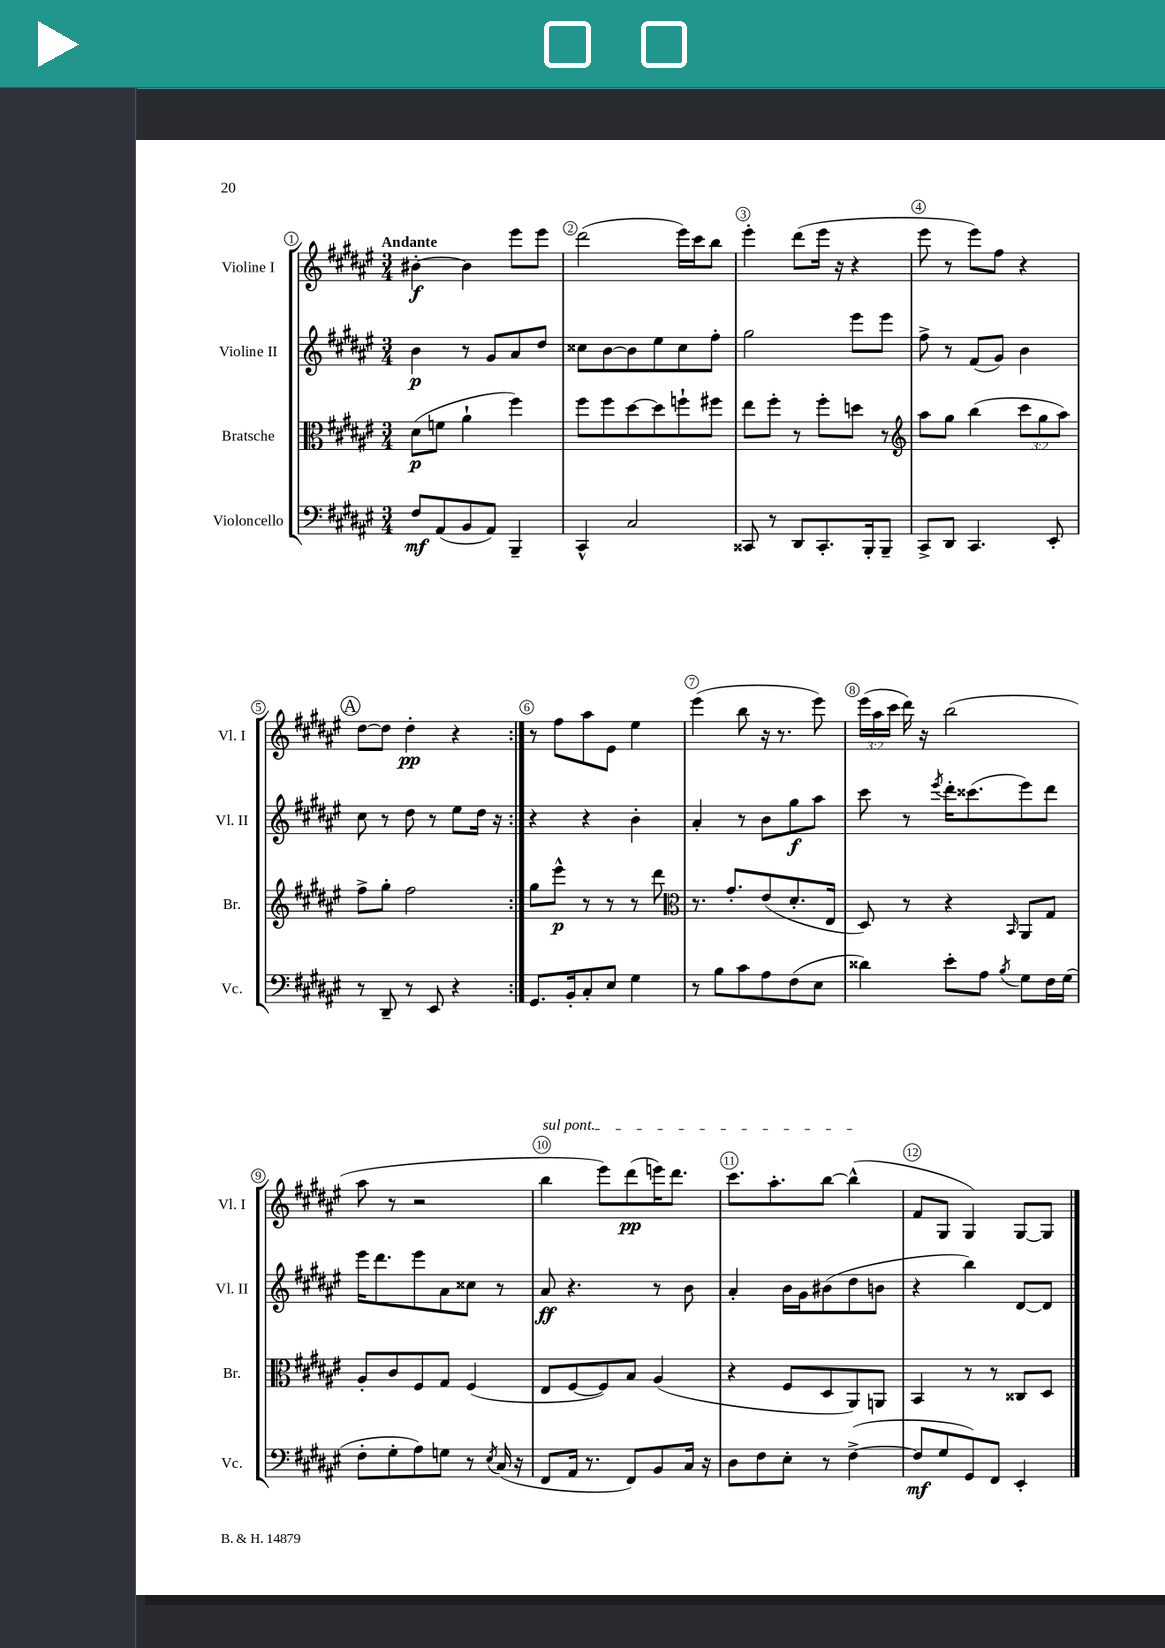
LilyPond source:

<<
\new StaffGroup <<
\new Staff = "s0" \with { instrumentName = "Violine I" shortInstrumentName = "Vl. I" } {
    \clef treble \key fis \major \numericTimeSignature \time 3/4 \override Staff.TupletNumber.text = #tuplet-number::calc-fraction-text \tempo "Andante"
    \autoBeamOff \repeat volta 2 { bis'4~-.\f bis'4 eis'''8[ eis'''8] |
    dis'''2( eis'''16[) cis'''16 b''8] |
    eis'''4-. dis'''8[( eis'''16] r16 r4 |
    eis'''8 r8 eis'''8[) fis''8] r4 |
    \mark \markup { \circle "A" } dis''8[~ dis''8] dis''4-.\pp r4 | }
    r8 fis''8[ ais''8 eis'8] eis''4 |
    eis'''4( b''8 r16 r8. eis'''8) |
    \tuplet 3/2 { eis'''16[( ais''16 cis'''16] } dis'''16) r16 b''2( |
    ais''8 r8 r2 |
    \once \override TextSpanner.bound-details.left.text = \markup { \italic "sul pont." } b''4\startTextSpan eis'''8[) dis'''8\pp( e'''16) dis'''8.] |
    cis'''8.[ ais''8.-. b''8]~ b''4-^\stopTextSpan( |
    fis'8[ gis8] gis4) gis8[~ gis8] \bar "|." |
}
\new Staff = "s1" \with { instrumentName = "Violine II" shortInstrumentName = "Vl. II" } {
    \clef treble \key fis \major \numericTimeSignature \time 3/4
    \autoBeamOff \repeat volta 2 { b'4\p r8 gis'8[ ais'8 dis''8] |
    cisis''8[ b'8~ b'8 eis''8 cisis''8 fis''8]-. |
    gis''2 eis'''8[ eis'''8] |
    fis''8-> r8 fis'8[( gis'8]) b'4 |
    \mark \markup { \circle "A" } cis''8 r8 dis''8 r8 eis''8[ dis''16] r16 | }
    r4 r4 b'4-. |
    ais'4-. r8 b'8[ gis''8\f ais''8] |
    cis'''8 r8 \acciaccatura { eis'''8 } dis'''16[-. cisis'''8.( eis'''8) dis'''8] |
    eis'''16[ dis'''8. eis'''8 ais'8 cisis''8] r8 |
    ais'8\ff r4. r8 b'8 |
    ais'4-. b'16[ gis'16 bis'8( dis''8 b'8] |
    r4 b''4) dis'8[~ dis'8] \bar "|." |
}
\new Staff = "s2" \with { instrumentName = "Bratsche" shortInstrumentName = "Br." } {
    \clef alto \key fis \major \numericTimeSignature \time 3/4 \override Staff.TupletNumber.text = #tuplet-number::calc-fraction-text
    \autoBeamOff \repeat volta 2 { dis'8[\p( f'8] ais'4-! fis''4) |
    fis''8[ fis''8 dis''8~ dis''8 f''8-! fis''8] |
    eis''8[ fis''8]-. r8 fis''8[-. d''8] r8 |
    \clef treble ais''8[ gis''8] b''4( \tuplet 3/2 { cis'''8[ gis''8 ais''8]) } |
    \mark \markup { \circle "A" } fis''8[-> gis''8]-. fis''2 | }
    gis''8[ eis'''8]-^\p r8 r8 r8 dis'''8 |
    \clef alto r8. gis'8.[-. eis'8( dis'8.-. eis16] |
    dis8) r8 r4 \grace { b,16 } ais,8[ gis8] |
    ais8[-. cis'8 fis8 gis8] fis4( |
    eis8[ fis8~ fis8) b8] ais4( |
    r4 fis8[ dis8 ais,8) a,8] |
    b,4 r8 r8 cisis8[ dis8] \bar "|." |
}
\new Staff = "s3" \with { instrumentName = "Violoncello" shortInstrumentName = "Vc." } {
    \clef bass \key fis \major \numericTimeSignature \time 3/4
    \autoBeamOff \repeat volta 2 { fis8[\mf ais,8( b,8 ais,8]) b,,4-- |
    cis,4-^ cis2 |
    cisis,8 r8 dis,8[ cisis,8.-. b,,16-. b,,8]-- |
    cis,8[-> dis,8] cis,4. eis,8-. |
    \mark \markup { \circle "A" } r8 dis,8-- r8 eis,8 r4 | }
    gis,8.[ b,16-. cis8-. eis8] gis4 |
    r8 b8[ cis'8 ais8 fis8( eis8] |
    disis'4) eis'8[-. ais8] \acciaccatura { b8 } gis8[ fis16 gis16]( |
    fis8[-. gis8-. ais8) g8] r8 \acciaccatura { eis8 } cis16( r16 |
    fis,8[ ais,16] r8. fis,8[) b,8 cis16] r16 |
    dis8[ fis8 eis8]-. r8 fis4~->( |
    fis8[\mf gis8 gis,8) fis,8] eis,4-. \bar "|." |
}
>>
>>
\layout { \context { \Score \override BarNumber.break-visibility = ##(#f #t #t) barNumberVisibility = #all-bar-numbers-visible \override BarNumber.stencil = #(make-stencil-circler 0.1 0.3 ly:text-interface::print) } }
